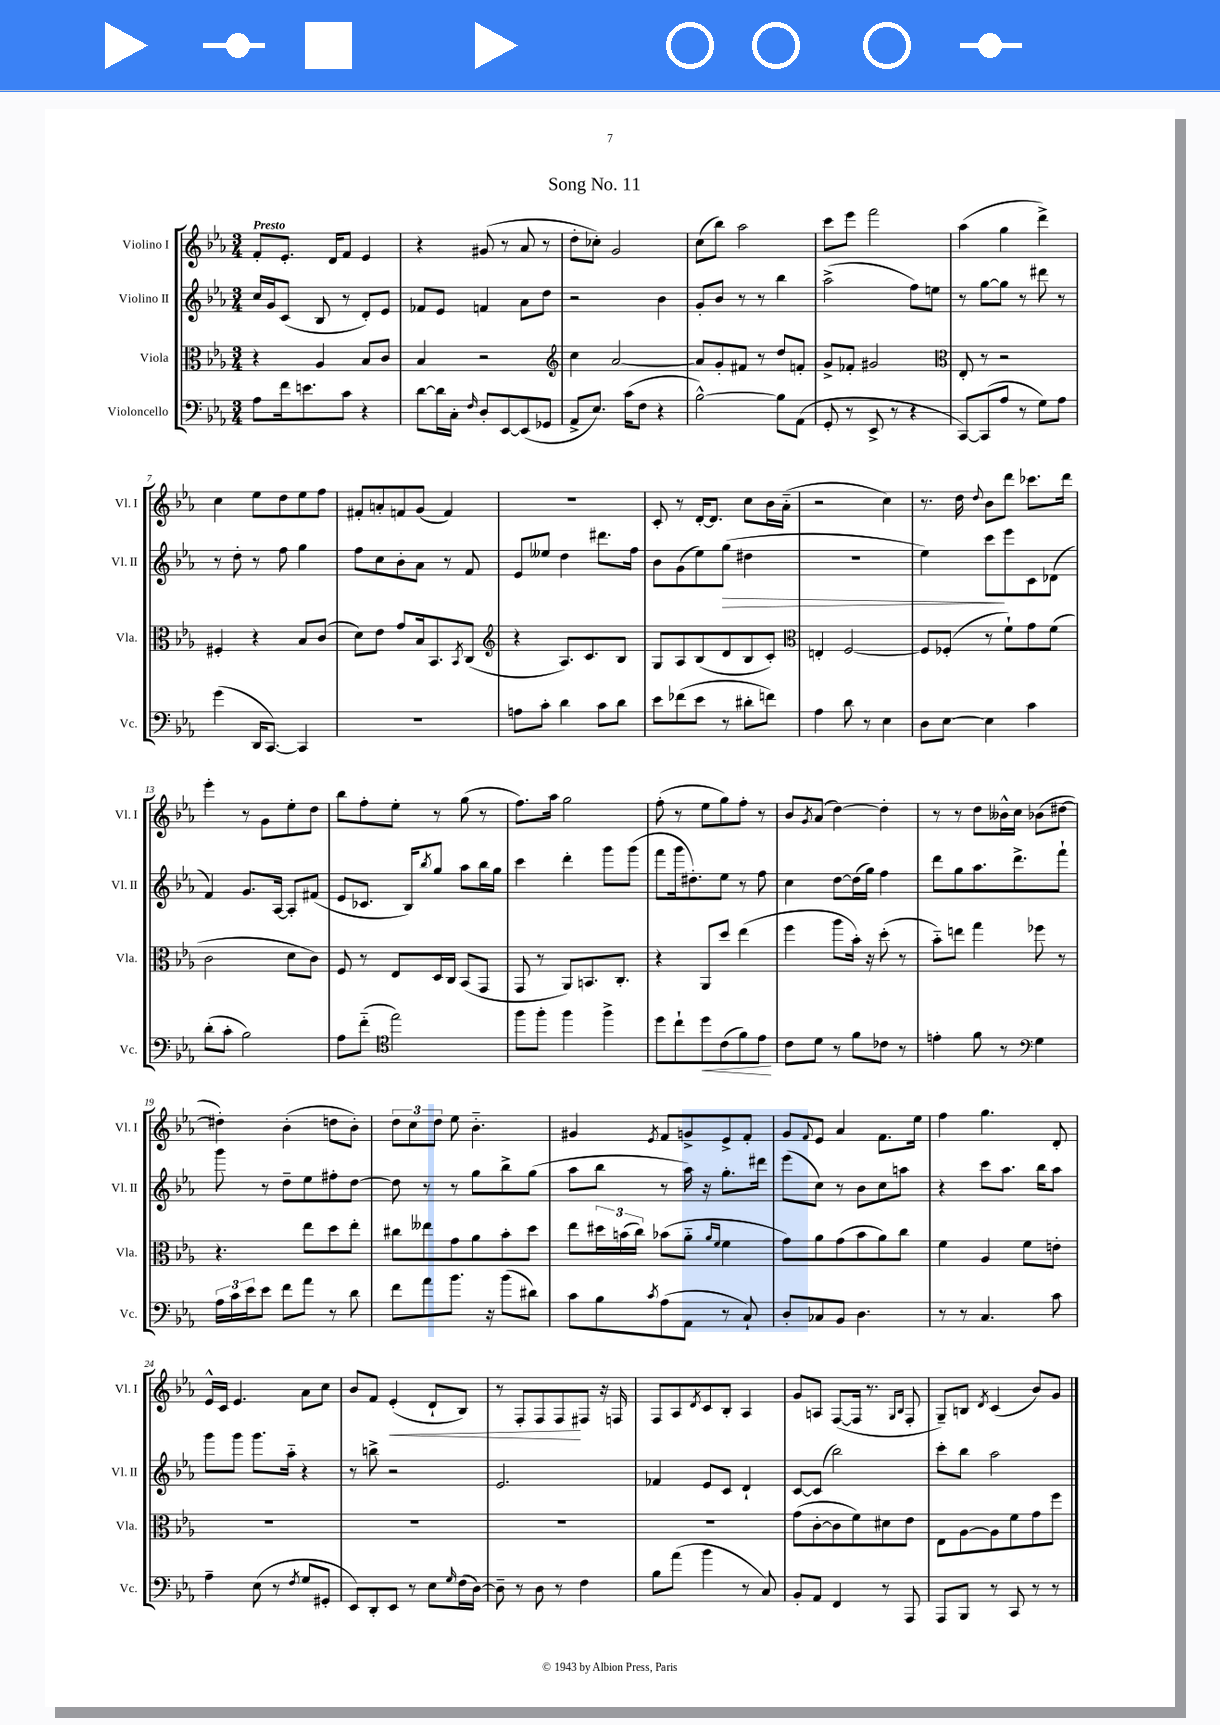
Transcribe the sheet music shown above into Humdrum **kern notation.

**kern	**kern	**kern	**kern
*staff4	*staff3	*staff2	*staff1
*clefF4	*clefC3	*clefG2	*clefG2
*k[b-e-a-]	*k[b-e-a-]	*k[b-e-a-]	*k[b-e-a-]
*M3/4	*M3/4	*M3/4	*M3/4
8A-	4r	16cc	8f'
.	.	16g	.
16f	.	(8c	8.e-'
8.e	.	.	.
.	4A-	8B-	.
.	.	.	16d
8c	.	8r	8f
4r	8B-	8d')	4e-
.	8c	8e-	.
=	=	=	=
[8d	4B-	8f-	4r
16d]	.	8e-	.
16C'	.	.	.
16qqF	.	.	.
8D'	2r	4f	(8g#
[8EE-	.	.	8r
(8EE-]	.	8a-	8a-
8GG-	.	8dd	8r
=	=	=	=
*	*clefG2	*	*
8AA-^	4cc	2r	8dd'
8.E-)	.	.	8cc-')
.	[2a-	.	2g
(16c	.	.	.
8F	.	.	.
4r	.	4b-	.
=	=	=	=
[2B-^^)	8a-]	8g'	(8cc
.	8g'	8b-	8bb-)
.	8f#	8r	2aa-
.	8r	8r	.
8B-]	8dd	4bb-	.
(8AA-	8f'	.	.
=	=	=	=
8GG'	8g^	(2aa-^	8ccc
8r	8f-'	.	8eee-
8EE-^	2g#	.	2fff
8r	.	.	.
4r	.	8ff)	.
.	.	8ee	.
=	=	=	=
*	*clefC3	*	*
[8CC)	8E-'	8r	(4aa-
(8CC]	8r	[8gg	.
8A-	2r	8gg]	4gg
8r	.	8r	.
8G)	.	8ddd#	4ddd^)
8A-	.	8r	.
=	=	=	=
(4g	4F#'	8r	4cc
.	.	8dd'	.
16DD	4r	8r	8ee-
[8.CC)	.	.	.
.	.	8ff	8dd
4CC]	8B-	4gg	8ee-
.	(8c	.	8ff
=	=	=	=
2.r	8d)	8ff	8f#'
.	8e-	8cc	8a'
.	8g	8b-'	8f
.	16B-	8a-	(8g
.	8.BB-	.	.
.	.	8r	4f)
.	8qBB-	.	.
.	(8C	8f	.
=	=	=	=
*	*clefG2	*	*
8A	4r	8e-	2.r
8c'	.	8ee--	.
4d	8.A-)	4dd	.
.	8.c	.	.
8c	.	8.ddd#	.
8d	8B-	.	.
.	.	16ff	.
=	=	=	=
8e-	8G	8b-	8c'
(8f-	8A-	(8g	8r
8e-	(8B-	8ee-)	[16d'
.	.	.	8.d]
8r	8d	(8gg	.
8d#'	8B-	4dd#	8cc
8f)	8c')	.	16b-
.	.	.	(16a-'~
=	=	=	=
*	*clefC3	*	*
4A-	4E'	2.r	2r
8d	[2F	.	.
8r	.	.	.
4E-	.	.	4cc)
=	=	=	=
8D	8F]	4ee-)	8.r
[8E-	(8F-'	.	.
.	.	.	16dd
.	.	.	8qqdd
4E-]	8r	8ccc	8b-
.	8f`)	8eee-	8ddd
4c	8g	8c	8.ccc-
.	(8f	(8d-	.
.	.	.	16ddd
=	=	=	=
(8d'	2c	4f)	4eee-'
8c'	.	.	.
2B-)	.	8.g	8r
.	.	.	8g
.	.	[16A-	.
.	8d	8A-']	8ee-'
.	8c)	(8f#	8dd
=	=	=	=
8A-	8F	8e-	8bb-
(8f'~	8r	8.c-	8ff'
*clefC4	*	*	*
2ee-)	8E-	.	8ee-'
.	.	16B-)	.
.	.	8qbb-	.
.	16D	8gg	8r
.	16C	.	.
.	(8BB-	8aa-	(8gg
.	8GG	16bb-	8r
.	.	16gg	.
=	=	=	=
8ff	8GG	4ccc	8.ff)
8ff'	8r	.	.
.	.	.	16aa-
4ff	8AA-)	4ddd'	2gg
.	8.BB	.	.
4ff^	.	8ggg	.
.	8.C'	.	.
.	.	(8ggg	.
=	=	=	=
8dd	4r	8fff	(8ff'
8cc`	.	16ggg	8r
.	.	8.dd#')	.
8dd	8AA-	.	8ee-
(8c	8dd	8ee-	8gg)
8f)	(4ee-	8r	8ff'
8e-	.	8ff	8r
=	=	=	=
8c	4ff	4cc	8b-
.	.	.	8qg
8d	.	.	(8a-
8r	8aa-	[8dd	[4dd)
8f	16b-')	(16dd]	.
.	16r	16gg)	.
8c-	(8dd'	4ff	4dd']
8r	8r	.	.
=	=	=	=
4e'	8b-'~)	8ddd	8r
.	8ee	8gg	8r
8f	4gg	8.aa-	8dd
8r	.	.	16b--^^
.	.	8.ddd^	16cc
*clefF4	*	*	*
4G	8ff-	.	(8b-
.	8r	8fff`	[8dd#
=	=	=	=
24A-	4.r	8ggg	4dd#'])
24c	.	.	.
24e-	.	.	.
8e-	.	8r	.
8f	.	8dd~	(4b-'
8a-	8ee-	8ee-	.
8r	8dd	8ff#'	8dd
8d	8ee-'	[8dd	8b-')
=	=	=	=
8f	8cc#	8dd]	12dd
.	.	.	12cc
8a-	8ee--	8r	.
.	.	.	12dd
8.b-	8g	8r	8ee-
.	8a-	8gg	4.b-'~
16r	.	.	.
(8b-	8b-'	8bb-^	.
8d#)	8dd	(8gg	.
=	=	=	=
8c	8ee-	8aa-	4g#
8B-	24dd#	8bb-	.
.	(24b	.	.
.	24cc)	.	.
8qc	.	.	8qe-
(8A-	(8b-	8r	8f
8AA-	8a-'~	16aa-)	8g^
.	.	16r	.
.	16qqa-	.	.
.	16qqf	.	.
8r	4f	8.gg'	8e-^
8C`)	.	.	8f'
.	.	16ddd#	.
=	=	=	=
8D'	8g)	(8eee-	8g
.	.	.	8qqf
8C-	8a-	8cc)	8e-
8BB-	(8g	8r	4a-
4.D	8b-	8b-	.
.	8a-)	8cc	8.f
.	8cc	8aa	.
.	.	.	16ee-
=	=	=	=
8r	4f	4r	4ff
8r	.	.	.
4.C	4A-	8ccc	4.gg
.	.	8.aa-	.
.	8f	.	.
.	.	16bb-	.
8c	8e'	8aa-	8d'
=	=	=	=
4A-~	2.r	8ggg	16e-^^
.	.	.	16c
.	.	8ggg	4.e-
(8E-	.	8.ggg	.
8r	.	.	.
.	.	16aa-'~	.
8qF	.	.	.
8G	.	4r	8a-
8GG#'	.	.	8cc
=	=	=	=
8EE-)	2.r	8r	8b-
8DD'	.	8bb^	8f
8EE-	.	2r	(4e-'
8r	.	.	.
8E-	.	.	8d`
16qqG	.	.	.
(16F	.	.	8B-)
[16D)	.	.	.
=	=	=	=
8D~]	2.r	2.e-	8r
8r	.	.	8F'
8D	.	.	8F
8r	.	.	8F
4F	.	.	8F#
.	.	.	16r
.	.	.	16F
=	=	=	=
8B-	2.r	4f-	8F
(8a-	.	.	8A-
.	.	.	8qd
4b-	.	8e-	8c
.	.	8c	8B-'
8r	.	4d`	4A-
8C)	.	.	.
=	=	=	=
8BB-'	(8g	[8c	8g
8AA-	[8c'	(8c]	8A
4FF	8c]	2bb-)	([8F
.	8f)	.	16F]
.	.	.	8.r
8r	8d#	.	.
.	.	.	16qqG
.	.	.	16qqB-
8AAA-	8e-	.	8F'
=	=	=	=
8AAA-	8E-	8ccc'	8G~)
8BBB-	[8A-	8bb-	8B
.	.	.	8qd
8r	8A-]	2aa-	(4c
8CC	8f	.	.
8r	8g	.	8b-)
8r	8ff	.	8g
==	==	==	==
*-	*-	*-	*-
